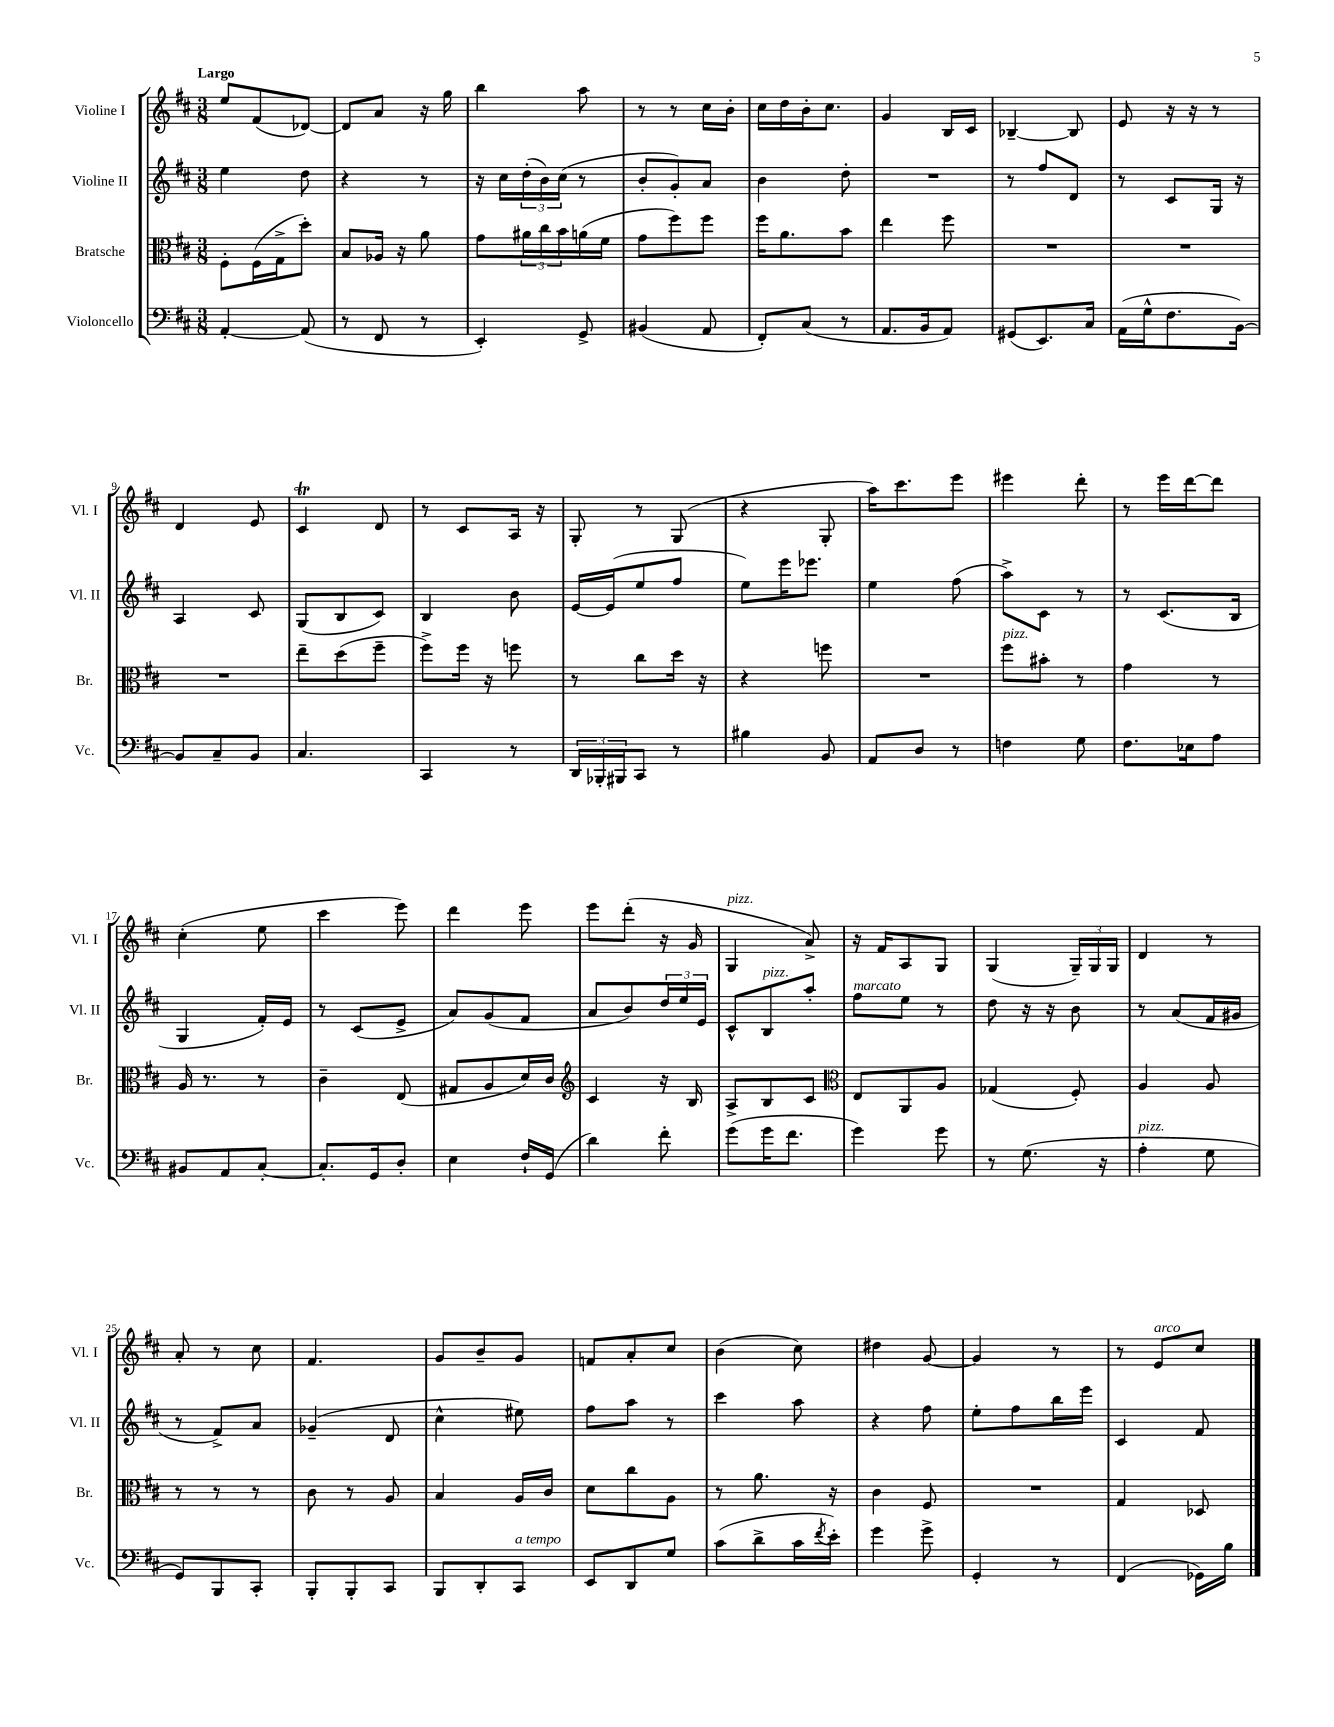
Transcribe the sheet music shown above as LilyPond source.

<<
\new StaffGroup <<
\new Staff = "s0" \with { instrumentName = "Violine I" shortInstrumentName = "Vl. I" } {
    \clef treble \key d \major \numericTimeSignature \time 3/8 \tempo "Largo"
    e''8 fis'8( des'8~) |
    des'8 a'8 r16 g''16 |
    b''4 a''8 |
    r8 r8 cis''16 b'16-. |
    cis''16 d''16 b'16-. cis''8. |
    g'4 b16 cis'16 |
    bes4~-- bes8 |
    e'8 r16 r16 r8 |
    d'4 e'8 |
    cis'4\trill d'8 |
    r8 cis'8 a16 r16 |
    g8-. r8 g8( |
    r4 g8-. |
    a''16) cis'''8. e'''8 |
    eis'''4 d'''8-. |
    r8 e'''16 d'''16~ d'''8 |
    cis''4-.( e''8 |
    cis'''4 e'''8) |
    d'''4 e'''8 |
    e'''8 d'''8-.( r16 g'16 |
    g4^\markup { \italic "pizz." } a'8->) |
    r16 fis'16 a8 g8 |
    g4( \tuplet 3/2 { g16--) g16 g16 } |
    d'4 r8 |
    a'8-. r8 cis''8 |
    fis'4. |
    g'8 b'8-- g'8 |
    f'8 a'8-. cis''8 |
    b'4( cis''8) |
    dis''4 g'8~ |
    g'4 r8 |
    r8 e'8^\markup { \italic "arco" } cis''8 \bar "|." |
}
\new Staff = "s1" \with { instrumentName = "Violine II" shortInstrumentName = "Vl. II" } {
    \clef treble \key d \major \numericTimeSignature \time 3/8
    e''4 d''8 |
    r4 r8 |
    r16 cis''16 \tuplet 3/2 { d''16-.( b'16) cis''16( } r8 |
    b'8-. g'8-.) a'8 |
    b'4 d''8-. |
    R4. |
    r8 fis''8 d'8 |
    r8 cis'8 g16 r16 |
    a4 cis'8 |
    g8( b8 cis'8) |
    b4 b'8 |
    e'16~ e'16( e''8 fis''8 |
    e''8) e'''16 ees'''8. |
    e''4 fis''8( |
    a''8->) cis'8 r8 |
    r8 cis'8.( b16 |
    g4 fis'16-.) e'16 |
    r8 cis'8( e'8-> |
    a'8) g'8( fis'8 |
    a'8 b'8) \tuplet 3/2 { d''16 e''16 e'16 } |
    cis'8-^ b8^\markup { \italic "pizz." } a''8-. |
    fis''8^\markup { \italic "marcato" } e''8 r8 |
    d''8 r16 r16 b'8 |
    r8 a'8( fis'16 gis'16 |
    r8 fis'8->) a'8 |
    ges'4--( d'8 |
    cis''4-^ eis''8) |
    fis''8 a''8 r8 |
    cis'''4 a''8 |
    r4 fis''8 |
    e''8-. fis''8 b''16 e'''16 |
    cis'4 fis'8 \bar "|." |
}
\new Staff = "s2" \with { instrumentName = "Bratsche" shortInstrumentName = "Br." } {
    \clef alto \key d \major \numericTimeSignature \time 3/8
    fis8-. fis16( g16-> d''8-.) |
    b8 aes16 r16 a'8 |
    g'8 \tuplet 3/2 { ais'16 cis''16 b'16 } a'16( fis'16 |
    g'8 fis''8) fis''8 |
    fis''16 a'8. b'8 |
    e''4 fis''8 |
    R4. |
    R4. |
    R4. |
    e''8-- d''8( fis''8-- |
    fis''8->) fis''16 r16 f''8 |
    r8 cis''8 d''16 r16 |
    r4 f''8 |
    R4. |
    fis''8^\markup { \italic "pizz." } bis'8-. r8 |
    g'4 r8 |
    a16 r8. r8 |
    cis'4-- e8( |
    gis8 a8 d'16) cis'16 |
    \clef treble cis'4 r16 b16 |
    a8-> b8 cis'8 |
    \clef alto e8 a,8 a8 |
    ges4( fis8-.) |
    a4 a8 |
    r8 r8 r8 |
    cis'8 r8 a8 |
    b4 a16 cis'16 |
    d'8 cis''8 a8 |
    r8 a'8. r16 |
    cis'4 fis8 |
    R4. |
    g4 des8 \bar "|." |
}
\new Staff = "s3" \with { instrumentName = "Violoncello" shortInstrumentName = "Vc." } {
    \clef bass \key d \major \numericTimeSignature \time 3/8
    a,4~-. a,8( |
    r8 fis,8 r8 |
    e,4-.) g,8-> |
    bis,4( a,8 |
    fis,8-.) cis8( r8 |
    a,8. b,16 a,8) |
    gis,8( e,8.) cis16 |
    a,16( g16-^ fis8. b,16~) |
    b,8 cis8-- b,8 |
    cis4. |
    cis,4 r8 |
    \tuplet 3/2 { d,16 bes,,16-. bis,,16 } cis,8 r8 |
    bis4 b,8 |
    a,8 d8 r8 |
    f4 g8 |
    fis8. ees16 a8 |
    bis,8 a,8 cis8~-. |
    cis8.-. g,16 d8-. |
    e4 fis16-! g,16( |
    d'4) fis'8-. |
    g'8( g'16 fis'8. |
    g'4) g'8 |
    r8 g8.( r16 |
    a4-.^\markup { \italic "pizz." } g8 |
    g,8) b,,8 cis,8-. |
    b,,8-. b,,8-. cis,8 |
    b,,8 d,8-. cis,8^\markup { \italic "a tempo" } |
    e,8 d,8 g8 |
    cis'8( d'8-> cis'16 \acciaccatura { fis'8 } e'16-.) |
    g'4 g'8-> |
    g,4-. r8 |
    fis,4( ges,16) b16 \bar "|." |
}
>>
>>
